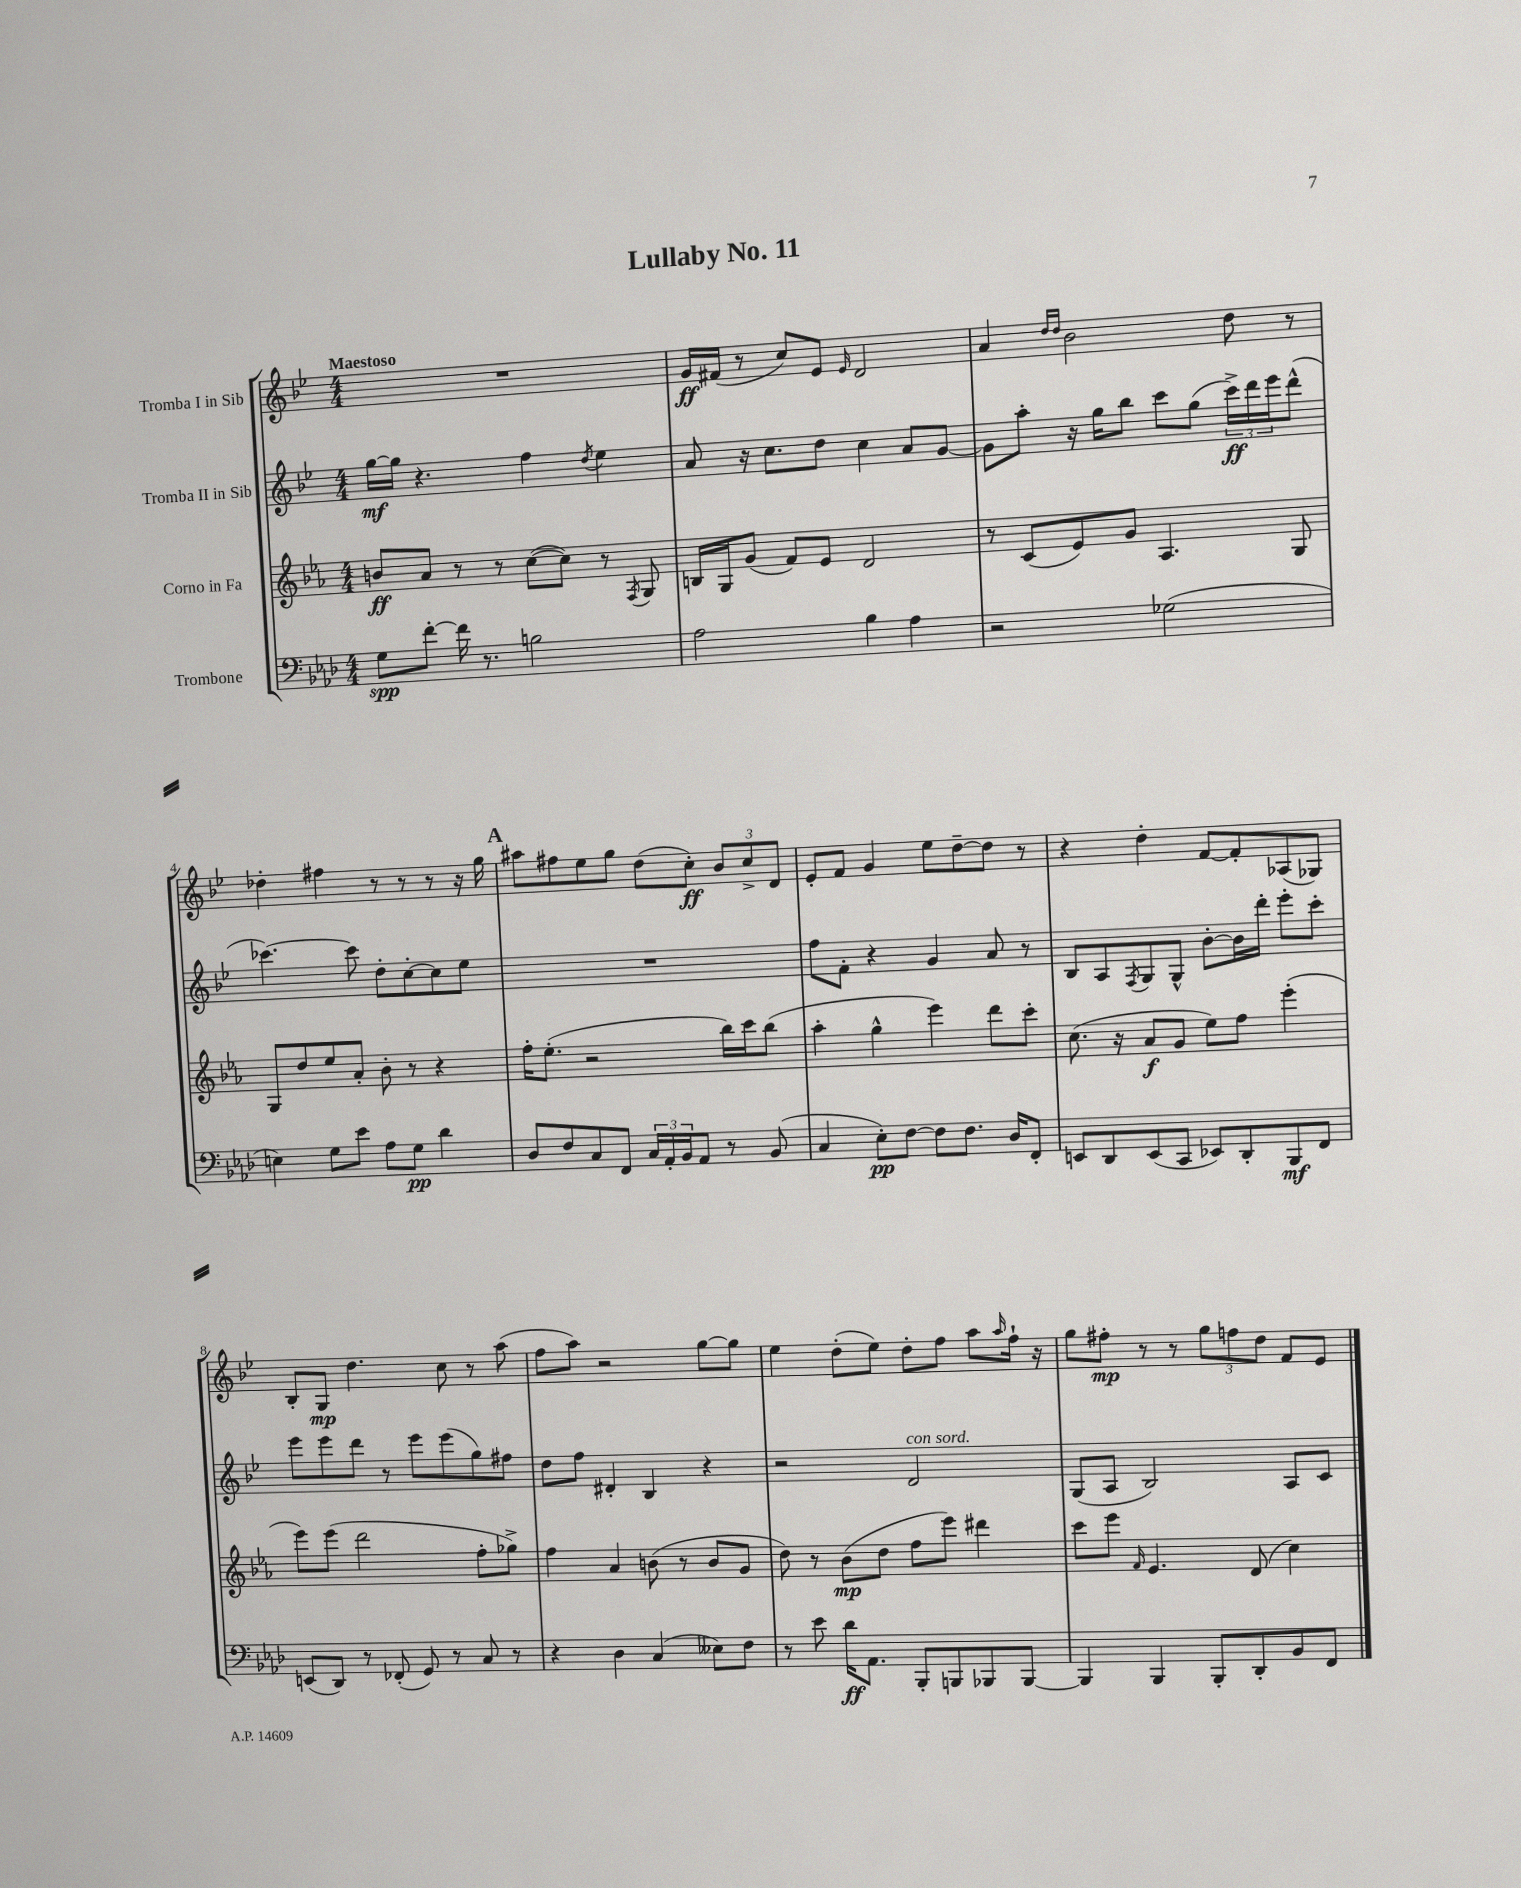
\header { title = "Lullaby No. 11" }
<<
\new StaffGroup <<
\new Staff = "s0" \with { instrumentName = "Tromba I in Sib" } {
    \clef treble \key bes \major \numericTimeSignature \time 4/4 \tempo "Maestoso"
    R1 |
    g'16\ff fis'16( r8 c''8) ees'8 \grace { ees'16 } d'2 |
    a'4 \grace { d''16 d''16 } bes'2 d''8 r8 |
    des''4-. fis''4 r8 r8 r8 r16 g''16 |
    \mark \markup { \bold "A" } ais''8 fis''8 ees''8 g''8 d''8( c''8-.\ff) \tuplet 3/2 { bes'8 c''8-> d'8 } |
    ees'8-. f'8 g'4 ees''8 d''8~-- d''8 r8 |
    r4 d''4-. f'8~ f'8-. aes8( ges8) |
    bes8-. g8\mp d''4. c''8 r8 a''8( |
    f''8 a''8) r2 g''8~ g''8 |
    ees''4 d''8-.( ees''8) d''8-. f''8 a''8 \grace { a''16 } f''16-! r16 |
    g''8 fis''8-.\mp r8 r8 \tuplet 3/2 { g''8 f''8 d''8 } f'8 ees'8 \bar "|." |
}
\new Staff = "s1" \with { instrumentName = "Tromba II in Sib" } {
    \clef treble \key bes \major \numericTimeSignature \time 4/4
    g''16~\mf g''16 r4. f''4 \acciaccatura { d''8 } ees''4 |
    a'8 r16 c''8. d''8 c''4 a'8 g'8~ |
    g'8 a''8-. r16 g''16 bes''8 c'''8 g''8( \tuplet 3/2 { c'''16->\ff) d'''16 ees'''16 } d'''8-^( |
    ces'''4.~) ces'''8 d''8-. c''8~-. c''8 ees''8 |
    \mark \markup { \bold "A" } R1 |
    f''8 f'8-. r4 g'4 a'8 r8 |
    bes8 a8 \acciaccatura { f8 } g8 g8-^ bes'8~-. bes'16 d'''16-. ees'''8-. c'''8-. |
    ees'''8 ees'''8 d'''8 r8 ees'''8 ees'''8( g''8) fis''8 |
    d''8 f''8 dis'4-. bes4 r4 |
    r2 d'2^\markup { \italic "con sord." } |
    g8( a8 bes2) a8 c'8 \bar "|." |
}
\new Staff = "s2" \with { instrumentName = "Corno in Fa" } {
    \clef treble \key ees \major \numericTimeSignature \time 4/4
    b'8\ff aes'8 r8 r8 c''8~( c''8) r8 \acciaccatura { f8 } g8 |
    b16 g16 g'8( f'8) ees'8 d'2 |
    r8 c'8( ees'8) g'8 aes4. g8 |
    g8 d''8 ees''8 aes'8-. bes'8-. r8 r4 |
    \mark \markup { \bold "A" } f''16-. ees''8.-.( r2 bes''16) c'''16 bes''8( |
    aes''4-. g''4-^ ees'''4) d'''8 c'''8-. |
    c''8.( r16 aes'8\f g'8 ees''8) f''8 ees'''4-.( |
    ees'''8) ees'''8( d'''2 f''8-. ges''8->) |
    f''4 aes'4 b'8( r8 b'8 g'8 |
    d''8) r8 bes'8\mp( d''8 f''8 ees'''8) dis'''4 |
    c'''8 ees'''8 \grace { f'16 } ees'4. d'8( c''4) \bar "|." |
}
\new Staff = "s3" \with { instrumentName = "Trombone" } {
    \clef bass \key aes \major \numericTimeSignature \time 4/4
    g8\spp f'8~-. f'16 r8. b2 |
    aes2 bes4 aes4 |
    r2 ges2( |
    e4) g8 ees'8 aes8 g8\pp des'4 |
    \mark \markup { \bold "A" } des8 f8 c8 f,8 \tuplet 3/2 { c16 aes,16-. bes,16 } aes,8 r8 bes,8( |
    c4 ees8-.\pp) f8~ f8 f8. des16 f,8-. |
    e,8 des,8 e,8( c,8 ees,8) des,8-. bes,,8\mf f,8 |
    e,8( des,8) r8 fes,8-.( g,8) r8 c8 r8 |
    r4 des4 c4( eeses8) f8 |
    r8 ees'8 des'16\ff aes,8. bes,,8-. b,,8 bes,,8 bes,,8~ |
    bes,,4 bes,,4 bes,,8-. des,8-. bes,8 f,8 \bar "|." |
}
>>
>>
